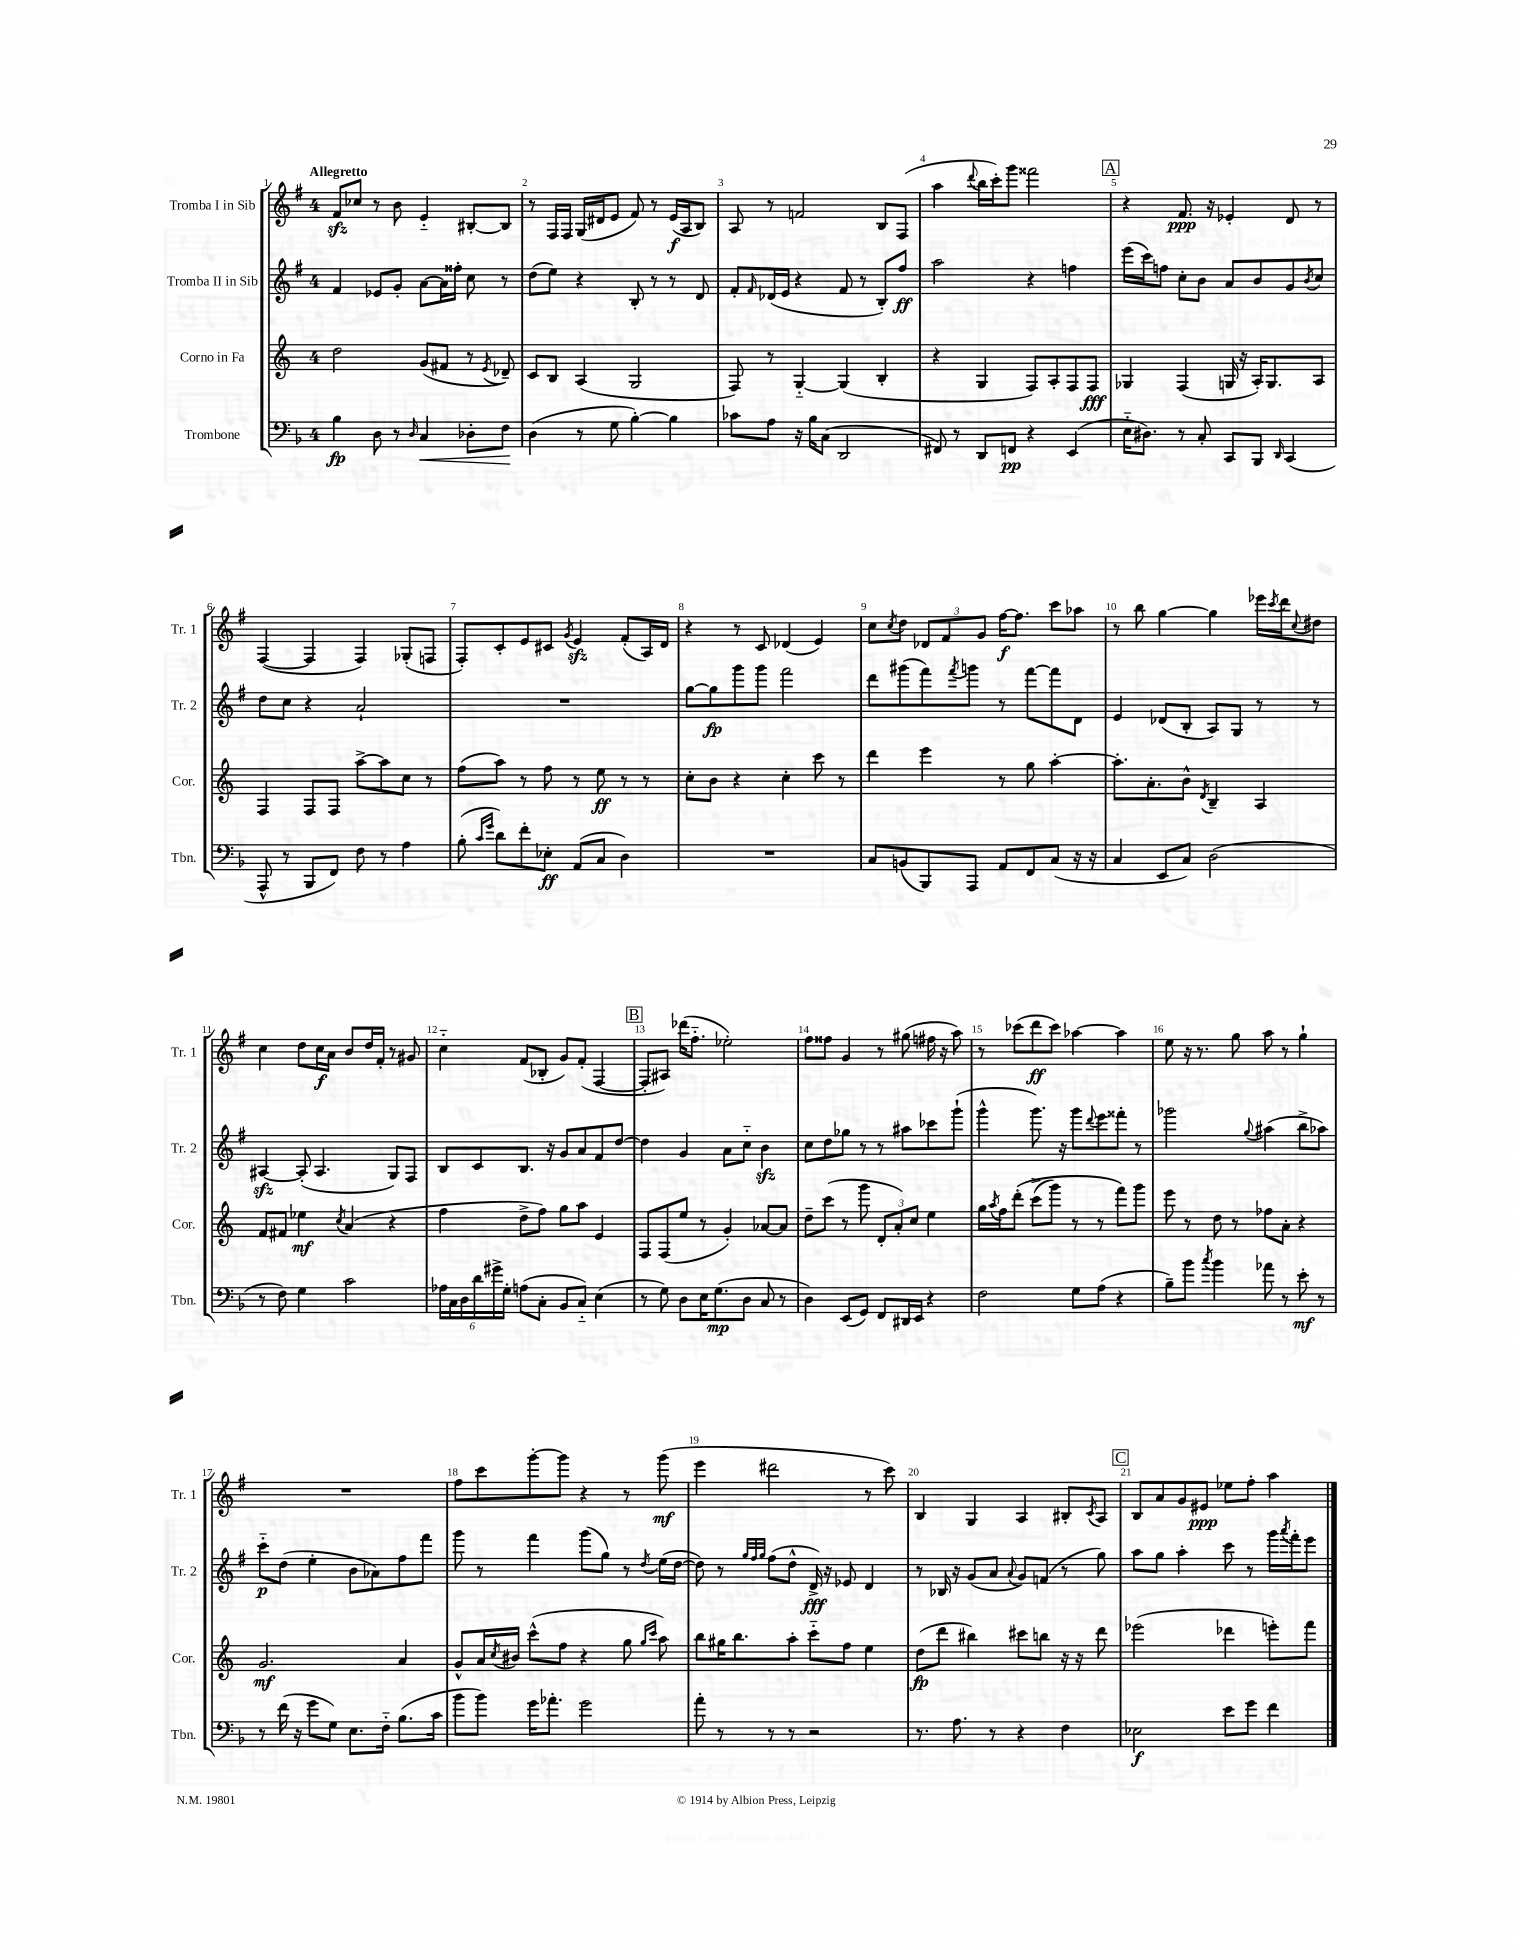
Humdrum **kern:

**kern	**kern	**kern	**kern
*staff4	*staff3	*staff2	*staff1
*clefF4	*clefG2	*clefG2	*clefG2
*k[b-]	*k[]	*k[f#]	*k[f#]
*M4/4	*M4/4	*M4/4	*M4/4
4B-	2dd	4f#	8f#
.	.	.	8cc-
8D	.	8e-	8r
8r	.	8g'	8b
16qqD	.	.	.
4C	(8g	[8a	4e'~
.	8f#	16a]	.
.	.	16ff##'	.
8D-'	8r	8cc	[8B#'
.	8qe	.	.
8F	8d-~)	8r	8B#]
=	=	=	=
(4D	8c	(8dd	8r
.	8B	8ee)	16F#
.	.	.	16F#
8r	(4A	4r	(16G
.	.	.	16d#
8G	.	.	8e
[4B-')	2G	8B'	8f#)
.	.	8r	8r
4B-]	.	8r	(16e
.	.	.	16A
.	.	8d	8B)
=	=	=	=
8c-	8F)	8f#'	8A
.	.	16qqf#	.
8A	8r	(16d-	8r
.	.	16e	.
16r	[4G'~	4r	2f
16B-	.	.	.
(8C	.	.	.
2DD	(4G]	8f#	.
.	.	8r	.
.	4B'	8B')	8B
.	.	8ff#	(8F#
=	=	=	=
8FF#)	4r	2aa	4aa
8r	.	.	.
.	.	.	8qqddd
8DD	4G	.	16bb
.	.	.	16ccc')
8FF	.	.	8ggg
4r	8F)	4r	2fff##
.	8A'	.	.
(4EE	8F	4ff	.
.	8F	.	.
=	=	=	=
16E'~	4G-	(16eee	4r
8.D#)	.	16ccc)	.
.	.	8ff	.
8r	(4F	8cc'	8.f#
8C'	.	8b	.
.	.	.	16r
8CC	16G	8a	4e-'
.	16r	.	.
8BBB-	16A')	8b	.
.	8.G	.	.
16qqDD	.	.	.
(4CC	.	8g	8d
.	.	8qb	.
.	8A	8cc	8r
=	=	=	=
8AAA^^	4F	8dd	([4F#
8r	.	8cc	.
8BBB-	8F	4r	4F#]
8FF)	8F	.	.
8F	[8aa^	2a`	4F#)
8r	8aa]	.	.
4A	8cc	.	(8G-'
.	8r	.	8F
=	=	=	=
(8B-'	(8ff	1r	8F#')
16qqc	.	.	.
16qqg	.	.	.
8d)	8aa)	.	8c'
8f'	8r	.	8e
8E-'	8ff	.	8c#
.	.	.	8qg
(8AA	8r	.	4e
8C	8ee	.	.
4D)	8r	.	(8f#'
.	8r	.	16A)
.	.	.	16d
=	=	=	=
1r	8cc'	[8gg	4r
.	8b	8gg]	.
.	4r	8ggg	8r
.	.	8ggg	8c
.	4cc'	2fff#	(4d-
.	8ccc	.	4e)
.	8r	.	.
=	=	=	=
8C	4ddd	8ddd	8cc
.	.	.	8qcc
(8BB	.	(8ggg#	8dd
8BBB-)	4eee	8fff#)	12d-
.	.	.	12f#
.	.	8qfff#	.
8AAA	.	8ggg	.
.	.	.	12g
8AA	8r	8r	[16ff#
.	.	.	8.ff#]
8FF	8gg	[8fff#	.
(8C	[4aa'	8fff#]	8ccc
16r	.	8d	8aa-
16r	.	.	.
=	=	=	=
4C	8.aa']	4e	8r
.	.	.	8bb
.	8.a'	.	.
8EE	.	(8d-	[4gg
8C)	8b^^	8B'	.
.	8qd	.	.
(2D	4B~	8A)	4gg]
.	.	8G	.
.	4A	8r	16eee-
.	.	.	8qccc
.	.	.	16ddd
.	.	.	8qqcc
.	.	8r	8dd#
=	=	=	=
8r	8f	[4A#	4cc
8F)	8f#	.	.
4G	4ee-	(8A#']	8dd
.	.	4.A#	16cc
.	.	.	16a
.	8qcc	.	.
2c	(4a	.	8b
.	.	.	16dd
.	.	.	16f#'
.	4r	8G)	8r
.	.	8F#	8g#
=	=	=	=
24A-	4ff	8B	4cc'~
24C	.	.	.
24D	.	.	.
24d	.	8c	.
24g#^	.	.	.
24G'	.	.	.
(8A	8dd^	8.B	(8f#
8C'	8ff)	.	8B-'
.	.	16r	.
8BB-	8gg	8g	8g)
8C'~)	8aa	8a	(8f#'
(4E	4e	8f#	[4F#
.	.	[8dd	.
=	=	=	=
8r	8F	4dd]	8F#']
8G)	(8F	.	8A#)
8D	8ee	4g	(16ddd-
.	.	.	8.ff#'~
16E	8r	.	.
(8.G	.	.	.
.	4g')	8a	2ee-')
8D	.	8cc'~	.
8C	[8a-	4b	.
8r	8a-]	.	.
=	=	=	=
4D)	8dd~	8cc	8ff#
.	(8ccc	8dd	8ff##
(8EE	8r	8gg-	4g
8GG)	8ggg	8r	.
8FF	12d'	8r	8r
.	12a')	.	.
16DD#	.	8aa#	(8gg#
.	12cc	.	.
16EE	.	.	.
4r	4ee	8ccc-	16ff#
.	.	.	16r
.	.	(8ggg`	8aa)
=	=	=	=
2F	16gg	4ggg^^	8r
.	8qaa	.	.
.	16ff	.	.
.	&(8ddd'	.	(8ccc-
.	(8ccc^	8.ggg)	8ddd
.	8ggg)	.	8ccc-)
.	.	16r	.
8G	8r	8ggg	[4aa-
.	.	8qqddd	.
(8A	8r	8eee	.
4r	8fff&)	8fff##'	4aa-]
.	8ggg	8r	.
=	=	=	=
8B-~)	8eee	2ggg-	8ee
8b-	8r	.	16r
.	.	.	8.r
8qcc	.	.	.
4b-	8dd	.	.
.	8r	.	8gg
.	.	8qqgg	.
8a-	8ff-	(4aa#	8aa
8r	8a'	.	8r
8e'	4r	8bb^	4gg`
8r	.	8aa-)	.
=	=	=	=
8r	2.g	8ccc'~	1r
(16f	.	(8dd	.
16r	.	.	.
8g	.	4ee'	.
8G)	.	.	.
8.E	.	8b	.
.	.	8a-)	.
16F'~	.	.	.
(8.B-	4a	8ff#	.
.	.	8fff#	.
16c	.	.	.
=	=	=	=
8b-	8g^^	8ggg	8ff#
8b-)	16a	8r	8ccc
.	8qcc	.	.
.	16b#	.	.
16g	(8ccc^^	4fff#	[8ggg'
8.a-'	.	.	.
.	8ff	.	8ggg]
2g	4r	(8ggg	4r
.	.	8gg)	.
.	8gg	8r	8r
.	16qqgg	.	.
.	16qqccc	8qdd	.
.	8aa)	(16ee	(8ggg
.	.	[16dd	.
=	=	=	=
8a'	8bb	8dd])	4eee
8r	16gg#	8r	.
.	8.bb	.	.
.	.	32qqgg	.
.	.	32qqff#	.
.	.	32qqgg	.
8r	.	(8ff#	2ddd#
8r	8aa'	8dd^^	.
2r	8ccc'~	16d^)	.
.	.	16r	.
.	8ff	8e-	.
.	4ee	4d	8r
.	.	.	8ccc)
=	=	=	=
8.r	(8dd	8r	4B
.	8ddd	16B-	.
8.A	.	16r	.
.	4bb#)	(8g	4G
8r	.	8a	.
.	.	8qqa	.
4r	8ccc#	8g)	4A
.	8bb	(8f	.
4F	16r	8r	8B#'
.	16r	.	.
.	.	.	8qc
.	8ddd	8gg)	8A
=	=	=	=
2E-	(2eee-	8aa	8B
.	.	8gg	8a
.	.	4aa'	8g
.	.	.	8e#
8e	4ddd-	8ccc	8ee-
8g	.	8r	8ff#'
4f	8eee')	16ggg	4aa
.	.	8qaaa	.
.	.	16fff#'	.
.	8fff	8eee	.
==	==	==	==
*-	*-	*-	*-
